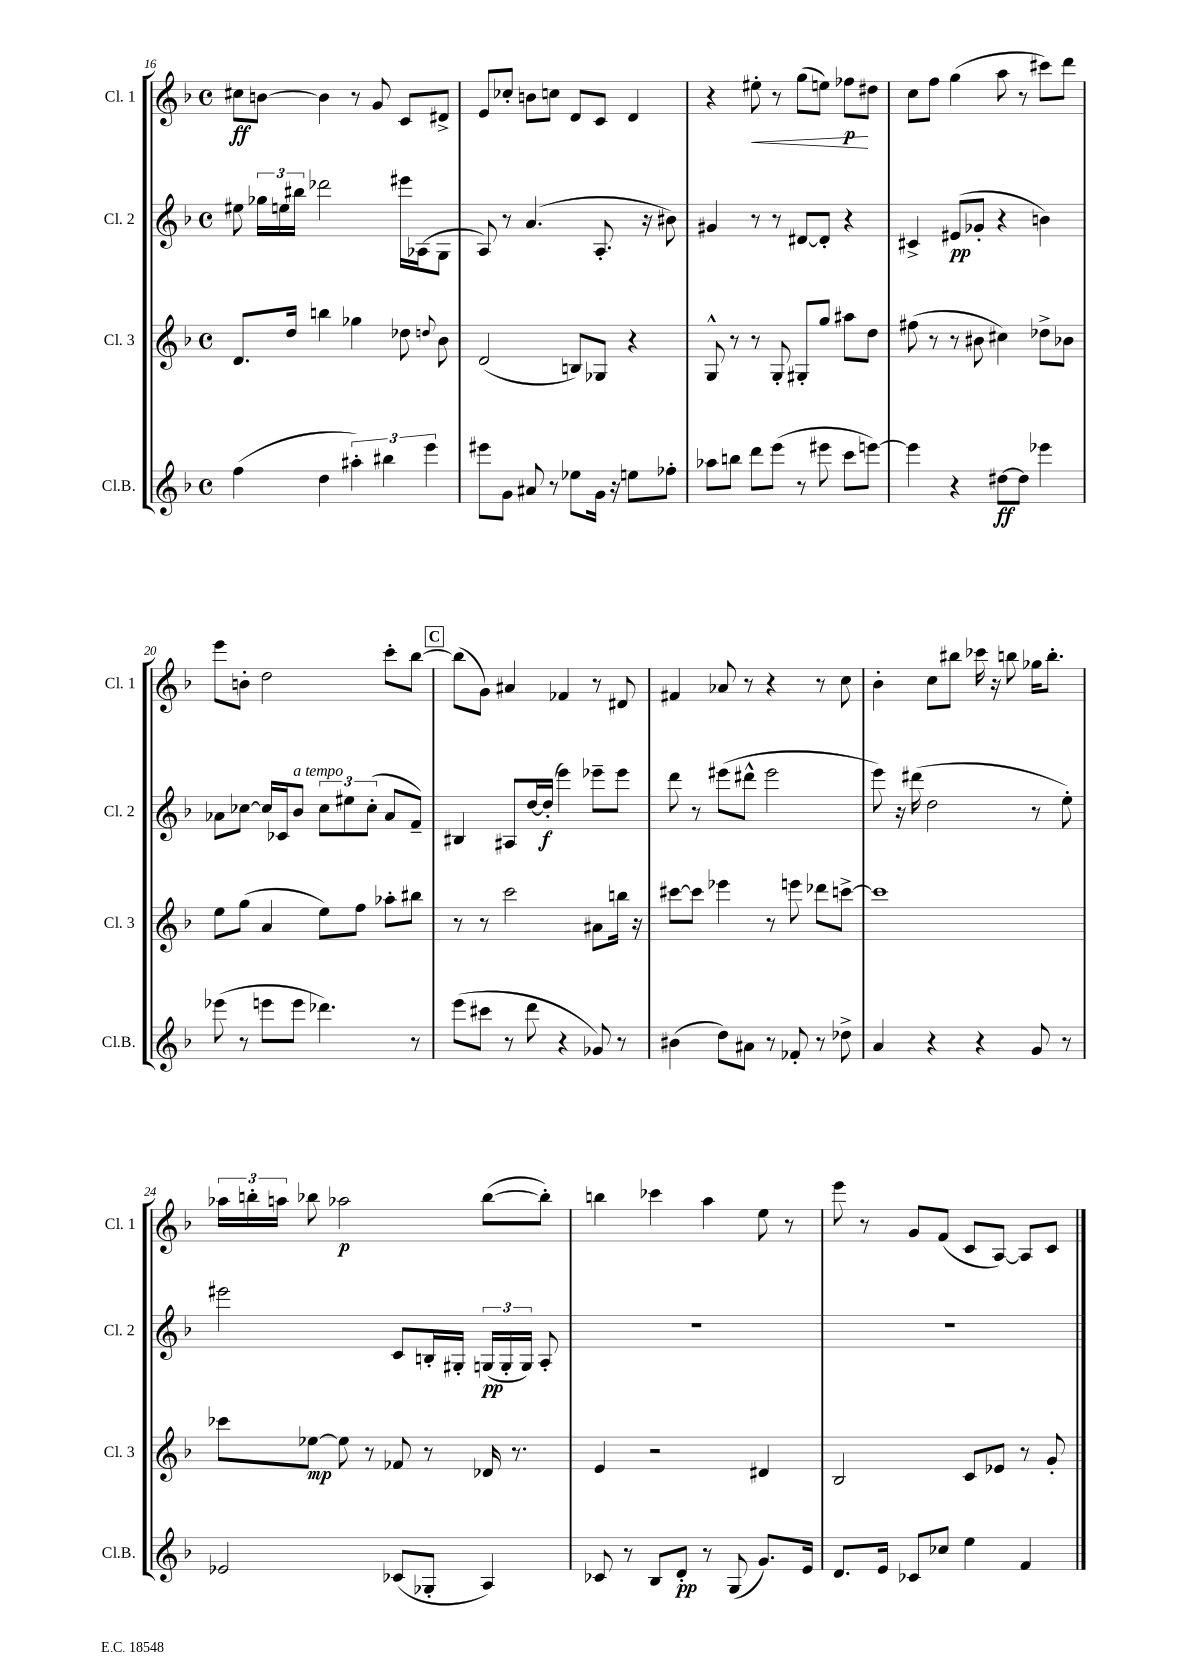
<<
\new StaffGroup <<
\new Staff = "s0" \with { instrumentName = "Cl. 1" shortInstrumentName = "Cl. 1" } {
    \clef treble \key f \major \defaultTimeSignature \time 4/4
    \autoBeamOff cis''8[\ff b'8]~ b'4 r8 g'8 c'8[ dis'8]-> |
    e'8[ ces''8]-. b'8[ c''8] d'8[ c'8] d'4 |
    r4 eis''8-.\< r8 g''8[( e''8]) fes''8[\p\! dis''8] |
    c''8[ f''8] g''4( a''8 r8 cis'''8[) d'''8] |
    e'''8[ b'8]-. d''2 c'''8[-. bes''8]~ |
    \mark \markup { \box "C" } bes''8[( g'8]) ais'4 fes'4 r8 dis'8 |
    fis'4 aes'8 r8 r4 r8 c''8 |
    bes'4-. c''8[ bis''8] ces'''16 r16 b''8 ges''16[ b''8.]-. |
    \tuplet 3/2 { aes''16[ b''16-. a''16] } bes''8 aes''2\p bes''8[~( bes''8]-.) |
    b''4 ces'''4 a''4 e''8 r8 |
    e'''8 r8 g'8[ f'8]( c'8[ a8]~) a8[ c'8] \bar "|." |
}
\new Staff = "s1" \with { instrumentName = "Cl. 2" shortInstrumentName = "Cl. 2" } {
    \clef treble \key f \major \defaultTimeSignature \time 4/4
    \autoBeamOff eis''8 \tuplet 3/2 { ges''16[ e''16 bis''16] } des'''2 eis'''16[ aes16( g8] |
    a8) r8 a'4.( a8.-. r16 bis'8) |
    gis'4 r8 r8 dis'8[~ dis'8]-. r4 |
    cis'4-> eis'8[\pp( ges'8]-. r4 b'4) |
    aes'8[ ces''8]~ ces''16[ ces'16 bes'8]^\markup { \italic "a tempo" } \tuplet 3/2 { ces''8[ eis''8 ces''8]-.( } aes'8[ f'8]--) |
    \mark \markup { \box "C" } bis4 ais8[ d''16~ d''16]-.\f( e'''4) ees'''8[-- ees'''8] |
    d'''8 r8 eis'''8[( dis'''8]-^ eis'''2 |
    e'''8) r16 dis'''16( d''2 r8 e''8-.) |
    eis'''2 c'8[ b16-. gis16]-. \tuplet 3/2 { g16[\pp( g16-. g16]) } a8-. |
    R1 |
    R1 \bar "|." |
}
\new Staff = "s2" \with { instrumentName = "Cl. 3" shortInstrumentName = "Cl. 3" } {
    \clef treble \key f \major \defaultTimeSignature \time 4/4
    \autoBeamOff d'8.[ d''16] b''4 ges''4 des''8 \appoggiatura { d''8 } bes'8 |
    d'2( b8[) ges8] r4 |
    g8-^ r8 r8 g8-. gis8[-. g''8] ais''8[ d''8] |
    fis''8( r8 r8 bis'8 cis''4) des''8[-> bes'8] |
    e''8[ g''8]( a'4 e''8[) f''8] aes''8[-. bis''8] |
    \mark \markup { \box "C" } r8 r8 c'''2 ais'8[ b''16] r16 |
    cis'''8[~ cis'''8] ees'''4 r8 e'''8 des'''8[ c'''8]~-> |
    c'''1 |
    ces'''8[ ees''8]~\mp ees''8 r8 fes'8 r8 des'16 r8. |
    e'4 r2 dis'4 |
    bes2 c'8[ ees'8] r8 g'8-. \bar "|." |
}
\new Staff = "s3" \with { instrumentName = "Cl.B." shortInstrumentName = "Cl.B." } {
    \clef treble \key f \major \defaultTimeSignature \time 4/4
    \autoBeamOff f''4( d''4 \tuplet 3/2 { ais''4-.) bis''4 e'''4 } |
    eis'''8[ g'8] ais'8 r8 ees''8[ g'16] r16 e''8[ fes''8]-. |
    aes''8[ b''8] d'''8[ e'''8]( r8 eis'''8 c'''8[ e'''8]~) |
    e'''4 r4 dis''8[~\ff dis''8] ees'''4 |
    ees'''8( r8 e'''8[ e'''8] des'''4.) r8 |
    \mark \markup { \box "C" } e'''8[( cis'''8] r8 d'''8 r4 ges'8) r8 |
    bis'4( d''8[) ais'8] r8 fes'8-. r8 des''8-> |
    a'4 r4 r4 g'8 r8 |
    ees'2 ces'8[( ges8]-. a4) |
    ces'8 r8 bes8[ d'8]-.\pp r8 g8( g'8.[) e'16] |
    d'8.[ e'16] ces'8[ ces''8] e''4 f'4 \bar "|." |
}
>>
>>
\layout { \context { \Score currentBarNumber = #16 } }
